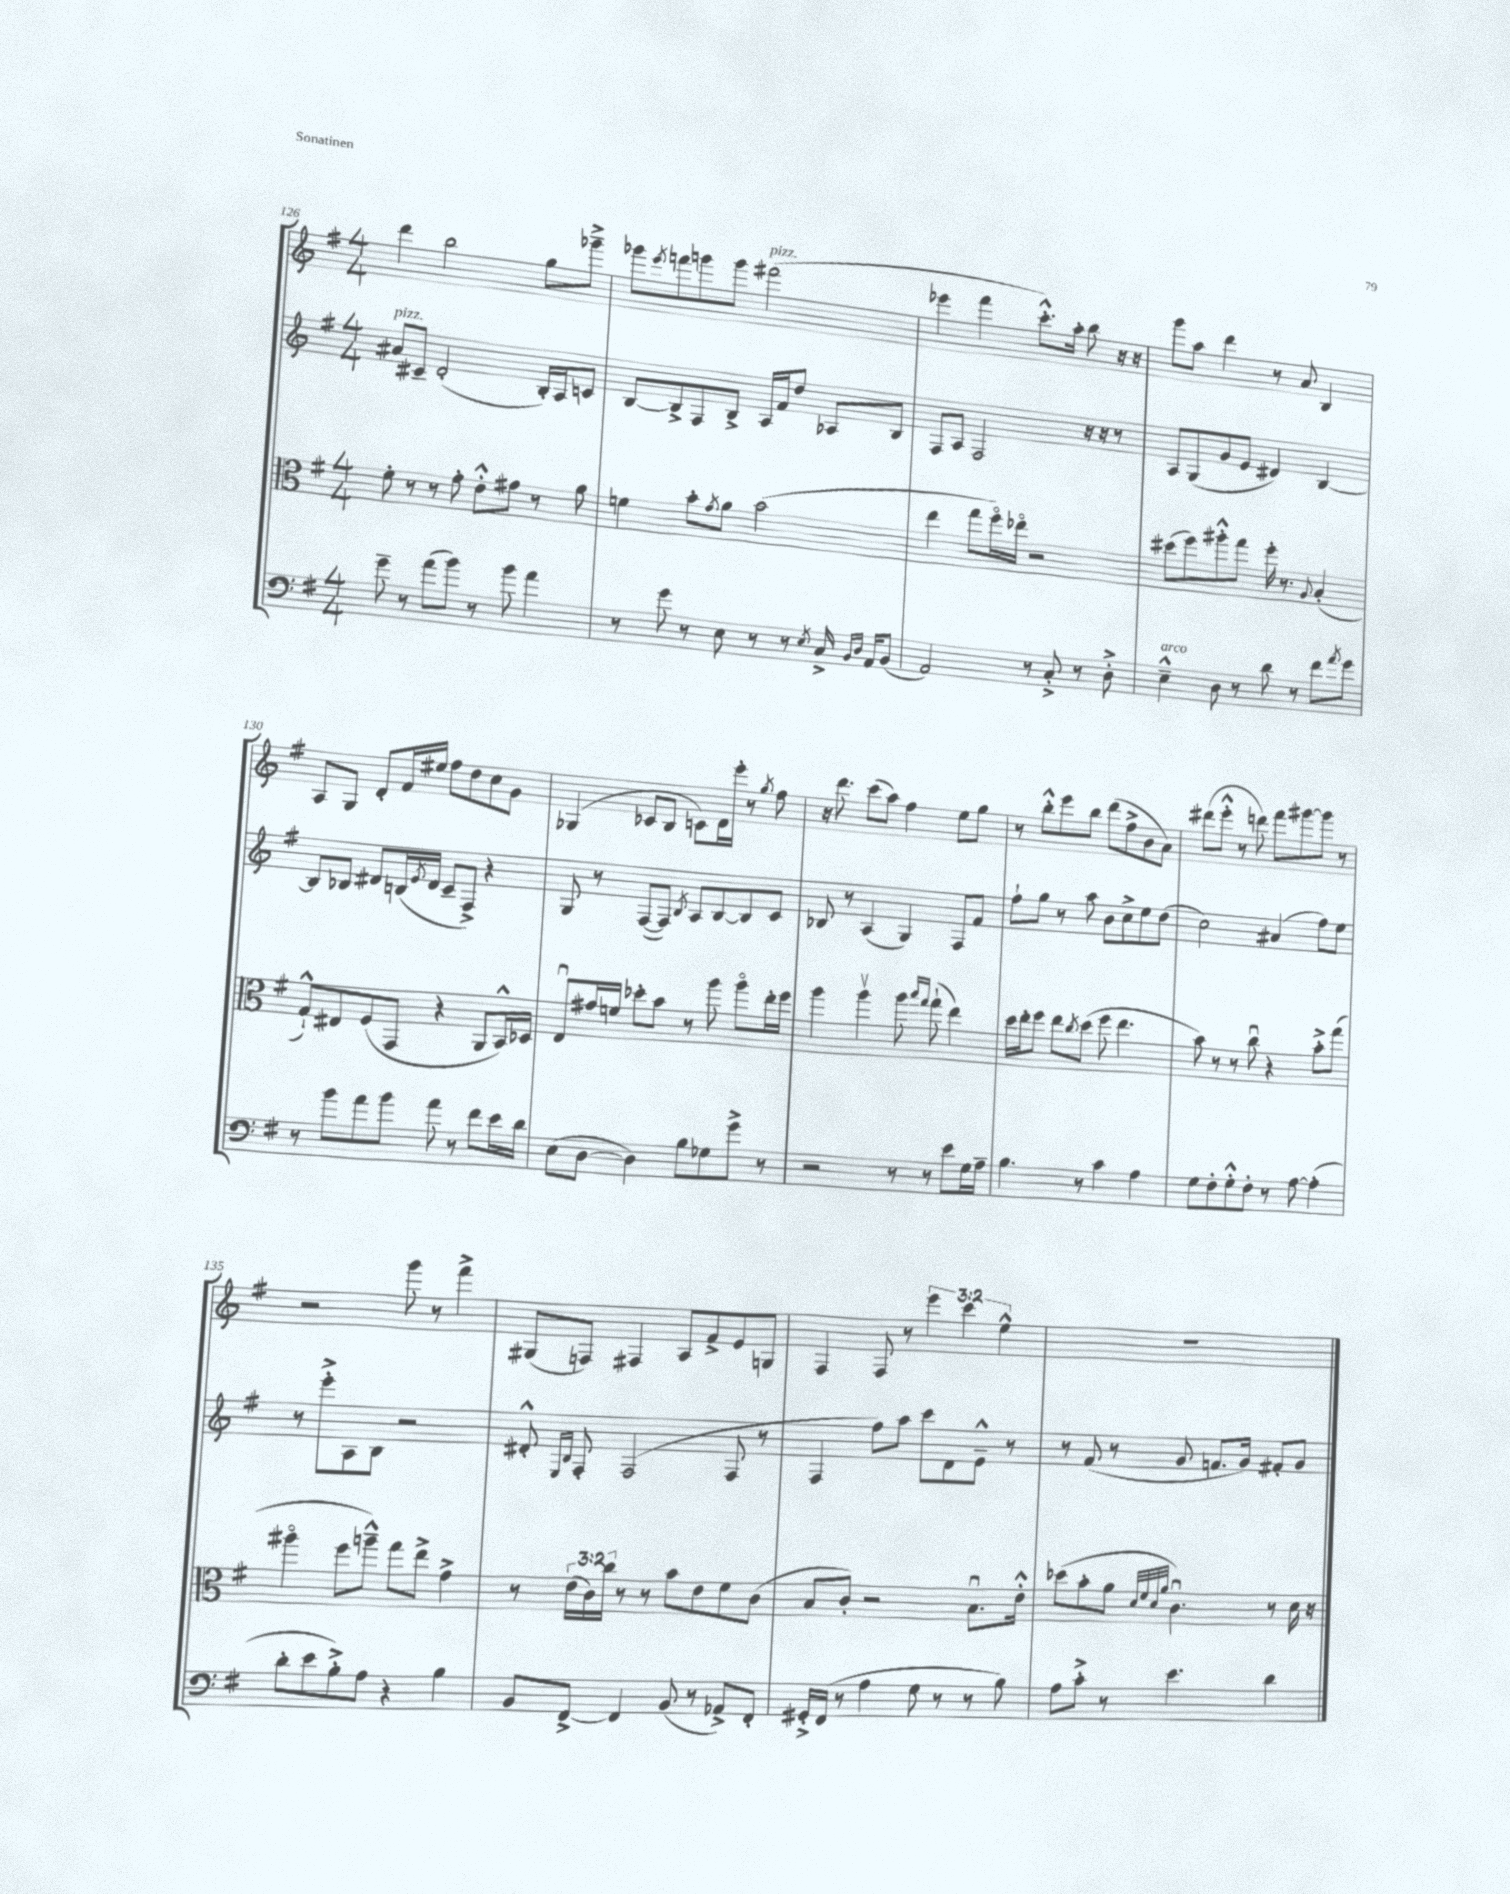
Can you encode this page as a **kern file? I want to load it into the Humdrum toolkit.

**kern	**kern	**kern	**kern
*part4	*part3	*part2	*part1
*staff4	*staff3	*staff2	*staff1
*clefF4	*clefC3	*clefG2	*clefG2
*k[f#]	*k[f#]	*k[f#]	*k[f#]
*M4/4	*M4/4	*M4/4	*M4/4
=126	=126	=126	=126
!	!	!LO:TX:a:i:t=pizz.	!
8g~\	8f#'\	8a#X/L	4ddd\
8r	8r	8c#X~/J	.
(8a\L	8r	(2d'/	2bb\
8b\J)	8g'\	.	.
8r	8e'^^\L	.	.
8b\	8g#X\J	.	.
4a\	8r	16B'/LL)	8gg\L
.	.	16A/J	.
.	8a\	8cn/J	8ggg-X~^\J
=127	=127	=127	=127
8r	4fn\	[8B/L	8ggg-X\L
.	.	.	8qeee/
8g\	.	8B^/]	8fffn\
8r	8b'\L	8F#/	8gggn\
.	8qg/	.	.
8E\	8a\J	8B^/J	8ggg\J
!	!	!	!LO:TX:a:i:t=pizz.
8r	(2b\	16A/LL	(2fff#X\
.	.	16f#/J	.
8r	.	8dd/J	.
8qE/	.	.	.
16C^/	.	8A-X/L	.
16qqBB/LL	.	.	.
16qqD/JJ	.	.	.
16AA/KL	.	.	.
(8BB/J	.	8B/J	.
=128	=128	=128	=128
2AA/)	4ee\	8F#/L	4eee-X\
.	.	8A/J	.
.	8gg\L	2F#/	4fff#\
.	16ff#\L)	.	.
.	16ee-X\JJ	.	.
8r	2r	.	8.ccc'^^\L)
8C'^/	.	.	.
.	.	.	16aa'\Jk
8r	.	16r	8bb\
.	.	16r	.
8D'^\	.	8r	16r
.	.	.	16r
=129	=129	=129	=129
!LO:TX:a:i:t=arco	!	!	!
4E~^^\	(8dd#X\L	8A/L	8ggg\L
.	8ff#\)	(8G/	8aa\J
8D\	8aa#X'^^\	8g/	4ddd\
8r	8gg\J	8e/J	.
8d\	16ff#'\	4d#X/)	8r
.	8.r	.	.
8r	.	.	8a/
.	8qqA/	.	.
8f#\L	(4B'/	[4B/	4B/
8qa/	.	.	.
8g\J	.	.	.
!!LO:LB:g=z
=130	=130	=130	=130
8r	8G`^^/L)	8B/L]	8A/L
8b\L	8E#X/	8B-X/J	8G/J
8a\	(8F#/	8d#X/L	8d'/L
8b\J	8GG/J	(16Bn/L	16f#/L
.	.	8qe/	.
.	.	16d#/JJ	16ee#X/JJ
8a\	4r	8c~/L	8ff#\L
8r	.	8F#^/J)	8dd\
8f#\L	8AA/L	4r	8cc\
16e\L	16BB^^/L)	.	8g\J
16d\JJ	16D-X/JJ	.	.
=131	=131	=131	=131
(8E\L	8Eu/L	8G/	(4G-X/
[8D\J	16g#X/L	8r	.
.	16fn/JJ	.	.
4D\])	8dd-X'\L	([8F#/L	8c-X/L
.	8b\J	8F#/J])	8B/J
.	.	8qB/	.
8B\L	8r	8A/L	8cn\L)
8G-X\	8aa\	[8B/	16d\L
.	.	.	16eee'\JJ
8g^\J	8aa\L	8B/]	8r
.	.	.	8qgg/
8r	16ee'\L	8c/J	8ff#\
.	16ff#\JJ	.	.
=132	=132	=132	=132
2r	4aa\	8B-X/	16r
.	.	.	8.ddd\
.	.	8r	.
.	4aav\	(4A/	(8ccc\L
.	.	.	8aa\J)
8r	8aa\	4G/)	4ff#\
.	16qqbb/LL	.	.
.	16qqgg/JJ	.	.
8r	(8gg`\	.	.
8e\L	4ee\)	8F#/L	8ee\L
16G\L	.	8f#/J	8gg\J
16A~\JJ	.	.	.
=133	=133	=133	=133
4.B\	16dd\LL	8ff#`\L	8r
.	16ee'\J	.	.
.	8ff#\J	8gg\J	8bb'^^\L
.	8ee\L	8r	8eee\
.	8qcc/	.	.
8r	(8dd\J	8aa\	8bb\J
4c\	8ff#\	8b\L	(8ddd\L
.	4.ee\	8cc^\	8ff#^\
4A\	.	8ee\	8b\
.	.	(8dd\J	8a\J)
=134	=134	=134	=134
8G\L	8b\)	2cc\)	(8ddd#X\L
8F#'\	8r	.	8eee'^^\J
8G'^^\	8r	.	8r
8F#'\J	8ccu\	.	8dddn\)
8r	4r	(4a#X/	8fff#\L
[8A\	.	.	[8ggg#X\
(4A'\]	8b'^\L	8ff#\L)	8ggg#\J]
.	(8gg\J	8ee\J	8r
!!LO:LB:g=z
=135	=135	=135	=135
8d'\L	4aa#X\	8r	2r
8e\	.	8eee'^\L	.
8B'^\)	8ff#\L	8A\	.
8A\J	8aan~^^\J)	8B\J	.
4r	8gg\L	2r	8ggg\
.	8ee^\J	.	8r
4B\	4g^\	.	4fff#^\
=136	=136	=136	=136
8BB/L	8r	8d#X'^^/	(8G#X/L
.	.	16qqE/LL	.
.	.	16qqB/JJ	.
[8FF#^/J	(24e\LL	8F#'/	8Fn/J)
.	24c\)	.	.
.	24cc\JJ	.	.
4FF#/]	8r	(2F#/	4F#X/
.	8r	.	.
(8BB/	8b\L	.	8A/L
8r	8e\	.	8f#^/
8AA-X^/L)	8f#\	8F#/	8e/
8FF#'/J	(8c\J	8r	8Gn/J
=137	=137	=137	=137
16GG#X'^/LL	8B/L	4F#/	4F#/
(16FF#/JJ	.	.	.
8r	8c'/J)	.	.
4A\	2r	8ff#\L)	8F#/
.	.	8aa\J	8r
8G\	.	8ccc\L	6eee\
8r	.	8d\	.
.	.	.	6ccc\
8r	8.Bu\L	8e~^^\J	.
.	.	.	6ee^^\
8B\)	.	8r	.
.	16e'^^\Jk	.	.
=138	=138	=138	=138
8A\L	(8dd-X\L	8r	1r
8c'^\J	8b'\	(8f#/	.
8r	8a\J	8r	.
.	32qqd/LLL	.	.
.	32qqf#/	.	.
.	32qqd/	.	.
.	32qqa/JJJ	.	.
4.e\	4.cu\)	8g/	.
.	.	8.fn/L	.
.	.	16g/Jk)	.
4d\	8r	8f#X'/L	.
.	16d\	8g/J	.
.	16r	.	.
==	==	==	==
*-	*-	*-	*-
